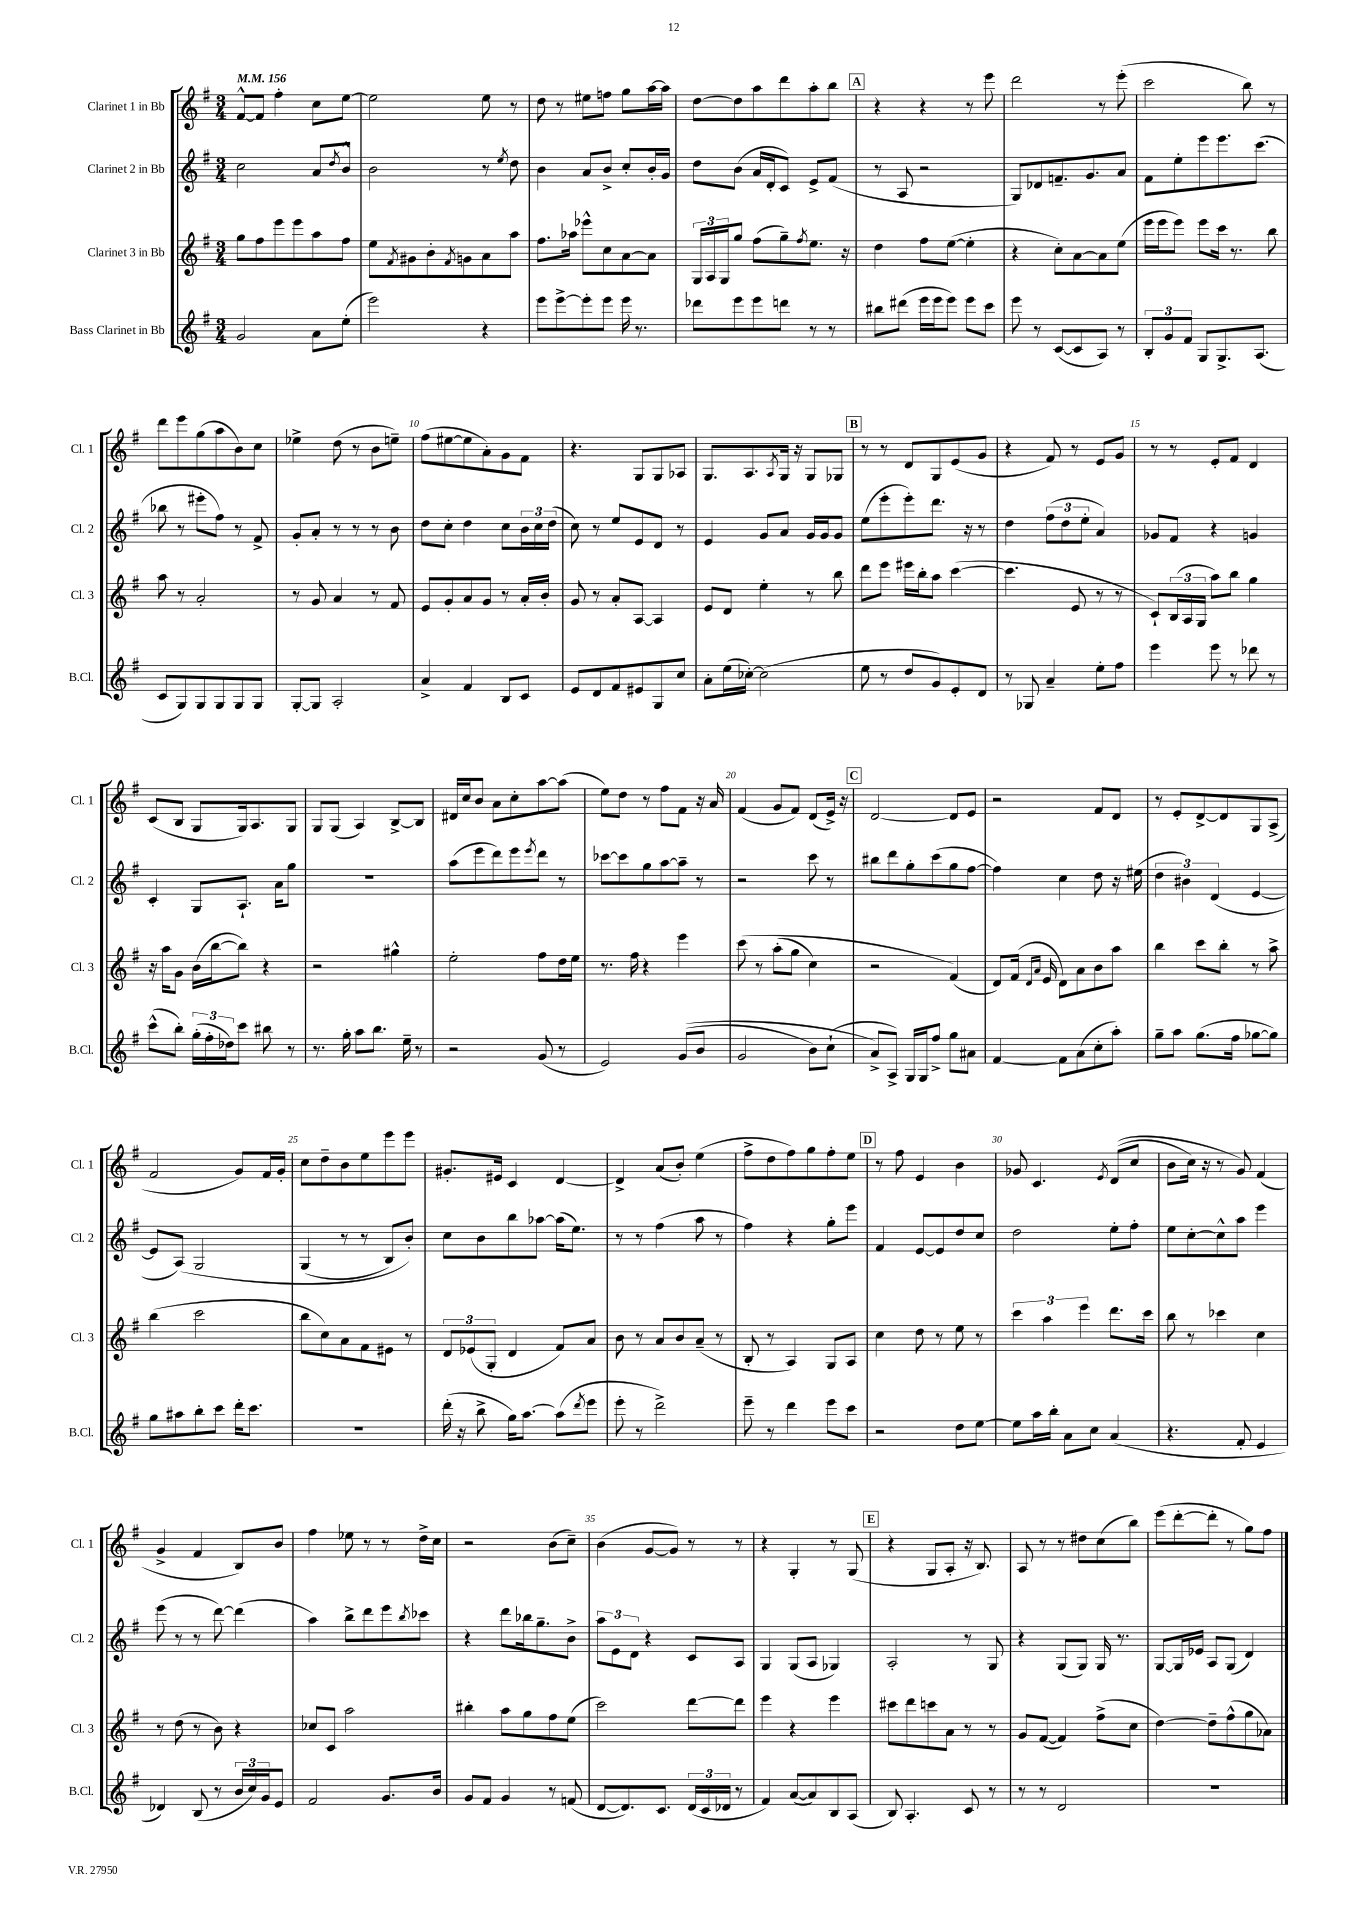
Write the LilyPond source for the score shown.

<<
\new StaffGroup <<
\new Staff = "s0" \with { instrumentName = "Clarinet 1 in Bb" shortInstrumentName = "Cl. 1" } {
    \clef treble \key g \major \numericTimeSignature \time 3/4 \tempo 4 = 156
    fis'8~-^ fis'8 fis''4-. c''8 e''8~ |
    e''2 e''8 r8 |
    d''8 r8 eis''8 f''8 g''8 a''16~ a''16 |
    d''8~ d''8 a''8 d'''8 a''8-. b''8 |
    \mark \markup { \box "A" } r4 r4 r8 e'''8 |
    d'''2 r8 e'''8-.( |
    c'''2 b''8) r8 |
    d'''8 e'''8 g''8( a''8 b'8) c''8 |
    ees''4-> d''8( r8 b'8 e''8--) |
    fis''8( eis''8~ eis''8 a'8-.) g'8 fis'8 |
    r4. g8 g8 aes8 |
    g8. a8. \acciaccatura { a8 } g16 r16 g8 ges8 |
    \mark \markup { \box "B" } r8 r8 d'8 g8 e'8( g'8 |
    r4 fis'8) r8 e'8 g'8 |
    r8 r8 e'8-. fis'8 d'4 |
    c'8( b8 g8 g16) a8. g8 |
    g8 g8( a4) b8~-> b8 |
    dis'16 c''16 b'8 a'8 c''8-. a''8~ a''8( |
    e''8) d''8 r8 fis''8 fis'8 r16 a'16 |
    fis'4( g'8 fis'8) d'8( e'16->) r16 |
    \mark \markup { \box "C" } d'2~ d'8 e'8 |
    r2 fis'8 d'8 |
    r8 e'8-. d'8~-> d'8 g8 a8->( |
    fis'2 g'8) fis'16 g'16-. |
    c''8 d''8-- b'8 e''8 e'''8 e'''8 |
    gis'8.-. eis'16 c'4 d'4~ |
    d'4-> a'8( b'8-.) e''4( |
    fis''8-> d''8 fis''8) g''8 fis''8-. e''8 |
    \mark \markup { \box "D" } r8 fis''8 e'4 b'4 |
    ges'8 c'4. \acciaccatura { e'8 } d'8(\( c''8 |
    b'8 c''16) r16 r8 g'8\) fis'4( |
    g'4-> fis'4 b8) b'8 |
    fis''4 ees''8 r8 r8 d''16-> c''16 |
    r2 b'8( c''8--) |
    b'4( g'8~ g'8) r8 r8 |
    r4 g4-. r8 g8( |
    \mark \markup { \box "E" } r4 g8 a8-. r16 b8.) |
    a8 r8 r8 dis''8 c''8( b''8) |
    e'''8( d'''8~-. d'''8-. r8 g''8) fis''8 \bar "|." |
}
\new Staff = "s1" \with { instrumentName = "Clarinet 2 in Bb" shortInstrumentName = "Cl. 2" } {
    \clef treble \key g \major \numericTimeSignature \time 3/4
    c''2 a'8 \acciaccatura { d''8 } b'8-^ |
    b'2 r8 \acciaccatura { e''8 } d''8 |
    b'4 a'8 b'8-> c''8-. b'16-. g'16 |
    d''8 b'8( a'16 d'16-. c'8) e'8-> fis'8( |
    \mark \markup { \box "A" } r8 a8 r2 |
    g8) des'8 f'8.-- g'8. a'8 |
    fis'8 e''8-. e'''8 e'''8. c'''8.( |
    bes''8 r8 eis'''8-. fis''8) r8 fis'8-> |
    g'8-. a'8-. r8 r8 r8 b'8 |
    d''8 c''8-. d''4 c''8 \tuplet 3/2 { b'16 c''16 d''16( } |
    c''8) r8 e''8 e'8 d'8 r8 |
    e'4 g'8 a'8 g'16 g'16 g'8 |
    \mark \markup { \box "B" } e''8( e'''8-. e'''8-.) d'''8. r16 r8 |
    d''4 \tuplet 3/2 { fis''8( d''8 e''8-. } a'4) |
    ges'8 fis'8 r4 g'4 |
    c'4-. g8 a8.-! a'16 g''8 |
    R2. |
    a''8( e'''8 d'''8) e'''8 \acciaccatura { e'''8 } d'''8 r8 |
    ces'''8~ ces'''8 g''8 a''8~ a''8-- r8 |
    r2 c'''8 r8 |
    \mark \markup { \box "C" } bis''8 d'''8 g''8-. c'''8( g''8 fis''8~ |
    fis''4) c''4 d''8 r16 eis''16( |
    \tuplet 3/2 { d''4 bis'4) d'4( } e'4~ |
    e'8 a8)\( g2 |
    g4( r8 r8 b8) b'8-.\) |
    c''8 b'8 b''8 aes''8~ aes''16( e''8.) |
    r8 r8 fis''4( a''8 r8 |
    fis''4) r4 g''8-. e'''8 |
    \mark \markup { \box "D" } fis'4 e'8~ e'8 d''8 c''8 |
    d''2 e''8-. fis''8-. |
    e''8 c''8~-. c''8-^ a''8 e'''4 |
    e'''8( r8 r8 d'''8~) d'''4( |
    a''4) b''8-> d'''8 e'''8 \acciaccatura { b''8 } ces'''8 |
    r4 d'''8 bes''16 g''8.-- b'8-> |
    \tuplet 3/2 { a''8 e'8 d'8 } r4 c'8 a8 |
    g4 g8( a8 ges4) |
    \mark \markup { \box "E" } a2-. r8 g8 |
    r4 g8( g8) g16 r8. |
    g8~ g16 ees'16 a8 g8( d'4) \bar "|." |
}
\new Staff = "s2" \with { instrumentName = "Clarinet 3 in Bb" shortInstrumentName = "Cl. 3" } {
    \clef treble \key g \major \numericTimeSignature \time 3/4
    g''8 fis''8 e'''8 e'''8 a''8 fis''8 |
    e''8 \acciaccatura { fis'8 } gis'8 b'8-. \acciaccatura { fis'8 } g'8 a'8 a''8 |
    fis''8. aes''16 ees'''8-^ c''8 a'8~ a'8 |
    \tuplet 3/2 { g16 a16 g16 } g''8 fis''8( g''8--) \acciaccatura { fis''8 } e''8. r16 |
    \mark \markup { \box "A" } d''4 fis''8 e''8~( e''4-. |
    r4 c''8-.) a'8~ a'8 e''8( |
    e'''16 e'''16 e'''8) e'''8 c'''16 r8. b''8 |
    a''8 r8 a'2-. |
    r8 g'8 a'4 r8 fis'8 |
    e'8 g'8-. a'8 g'8 r8 a'16-. b'16-. |
    g'8 r8 a'8-. a8~ a4 |
    e'8 d'8 e''4-. r8 b''8 |
    \mark \markup { \box "B" } d'''8 e'''8 eis'''16 b''16-. a''8 c'''4~( |
    c'''4. e'8 r8 r8 |
    c'8-!) \tuplet 3/2 { b16( a16 g16 } a''8) b''8 g''4 |
    r16 a''16 g'8 b'16( b''16~ b''8) r4 |
    r2 gis''4-^ |
    e''2-. fis''8 d''16 e''16 |
    r8. fis''16 r4 e'''4 |
    c'''8\( r8 a''8-.( g''8 c''4) |
    \mark \markup { \box "C" } r2 fis'4(\) |
    d'8) fis'16( \grace { d'16 a'16 } e'16 d'8) a'8 b'8 a''8 |
    b''4 c'''8 b''8-. r8 a''8-> |
    b''4( c'''2 |
    b''8 c''8) a'8 fis'8 eis'8 r8 |
    \tuplet 3/2 { d'8 ees'8( g8-. } d'4 fis'8) a'8 |
    b'8 r8 a'8 b'8 a'8--( r8 |
    b8-. r8 a4) g8 a8 |
    \mark \markup { \box "D" } c''4 d''8 r8 e''8 r8 |
    \tuplet 3/2 { c'''4 a''4 e'''4 } d'''8. c'''16 |
    b''8 r8 ces'''4 c''4 |
    r8 d''8( r8 b'8) r4 |
    ces''8 c'8 a''2 |
    bis''4-. a''8 g''8 fis''8 e''8( |
    c'''2) d'''8~ d'''8 |
    e'''4 r4 e'''4 |
    \mark \markup { \box "E" } cis'''8 d'''8 c'''8 a'8 r8 r8 |
    g'8 fis'8~( fis'4) fis''8->( c''8 |
    d''4~) d''8-- fis''8-^( g''8 aes'8) \bar "|." |
}
\new Staff = "s3" \with { instrumentName = "Bass Clarinet in Bb" shortInstrumentName = "B.Cl." } {
    \clef treble \key g \major \numericTimeSignature \time 3/4
    g'2 a'8 e''8-.( |
    e'''2) r4 |
    e'''8 e'''8~-> e'''8-. e'''8 e'''16 r8. |
    des'''8 e'''8 e'''8 d'''8 r8 r8 |
    \mark \markup { \box "A" } bis''8 dis'''8( e'''16 e'''16 e'''8) e'''8 c'''8 |
    e'''8 r8 c'8~( c'8 a8) r8 |
    \tuplet 3/2 { b8-. g'8 fis'8 } g8 g8.-> a8.( |
    c'8 g8) g8 g8 g8 g8 |
    g8~-. g8 a2-. |
    a'4-> fis'4 b8 c'8 |
    e'8 d'8 fis'8 eis'8 g8 c''8 |
    a'8-. e''16( ces''16~-.) ces''2( |
    \mark \markup { \box "B" } e''8 r8 d''8 g'8) e'8-. d'8 |
    r8 ges8 a'4-- e''8-. fis''8 |
    e'''4 e'''8 r8 des'''8 r8 |
    c'''8-^( b''8-.) \tuplet 3/2 { g''16-.( fis''16-. des''16) } c'''8 bis''8 r8 |
    r8. g''16-. a''8 b''8. e''16-- r8 |
    r2 g'8( r8 |
    e'2) g'8(\( b'8 |
    g'2 b'8) c''8-!( |
    \mark \markup { \box "C" } a'8->\) a8->) g16 g16 fis''8-> g''8 ais'8 |
    fis'4~ fis'8 a'8( c''8-. a''8-.) |
    g''8-- a''8 g''8.( fis''16 ges''8~ ges''8) |
    g''8 ais''8 b''8-. c'''8 d'''16-. c'''8. |
    R2. |
    d'''16-.( r16 b''8-> g''16) a''8.~ a''8( \acciaccatura { d'''8 } e'''8 |
    e'''8-. r8 d'''2->) |
    e'''8-- r8 d'''4 e'''8 c'''8 |
    \mark \markup { \box "D" } r2 d''8 e''8~ |
    e''8 a''16 b''16-. a'8 c''8 a'4( |
    r4. fis'8-. e'4 |
    des'4) b8( r8 \tuplet 3/2 { b'16 c''16) g'16 } e'8 |
    fis'2 g'8. b'16 |
    g'8 fis'8 g'4 r8 f'8( |
    d'8~ d'8.) c'8. \tuplet 3/2 { d'16( c'16 des'16 } r8 |
    fis'4) a'8~( a'8) b8 a8( |
    \mark \markup { \box "E" } b8) a4.-. c'8 r8 |
    r8 r8 d'2 |
    R2. \bar "|." |
}
>>
>>
\layout { \context { \Score \override BarNumber.break-visibility = ##(#f #t #t) barNumberVisibility = #(every-nth-bar-number-visible 5) } }
